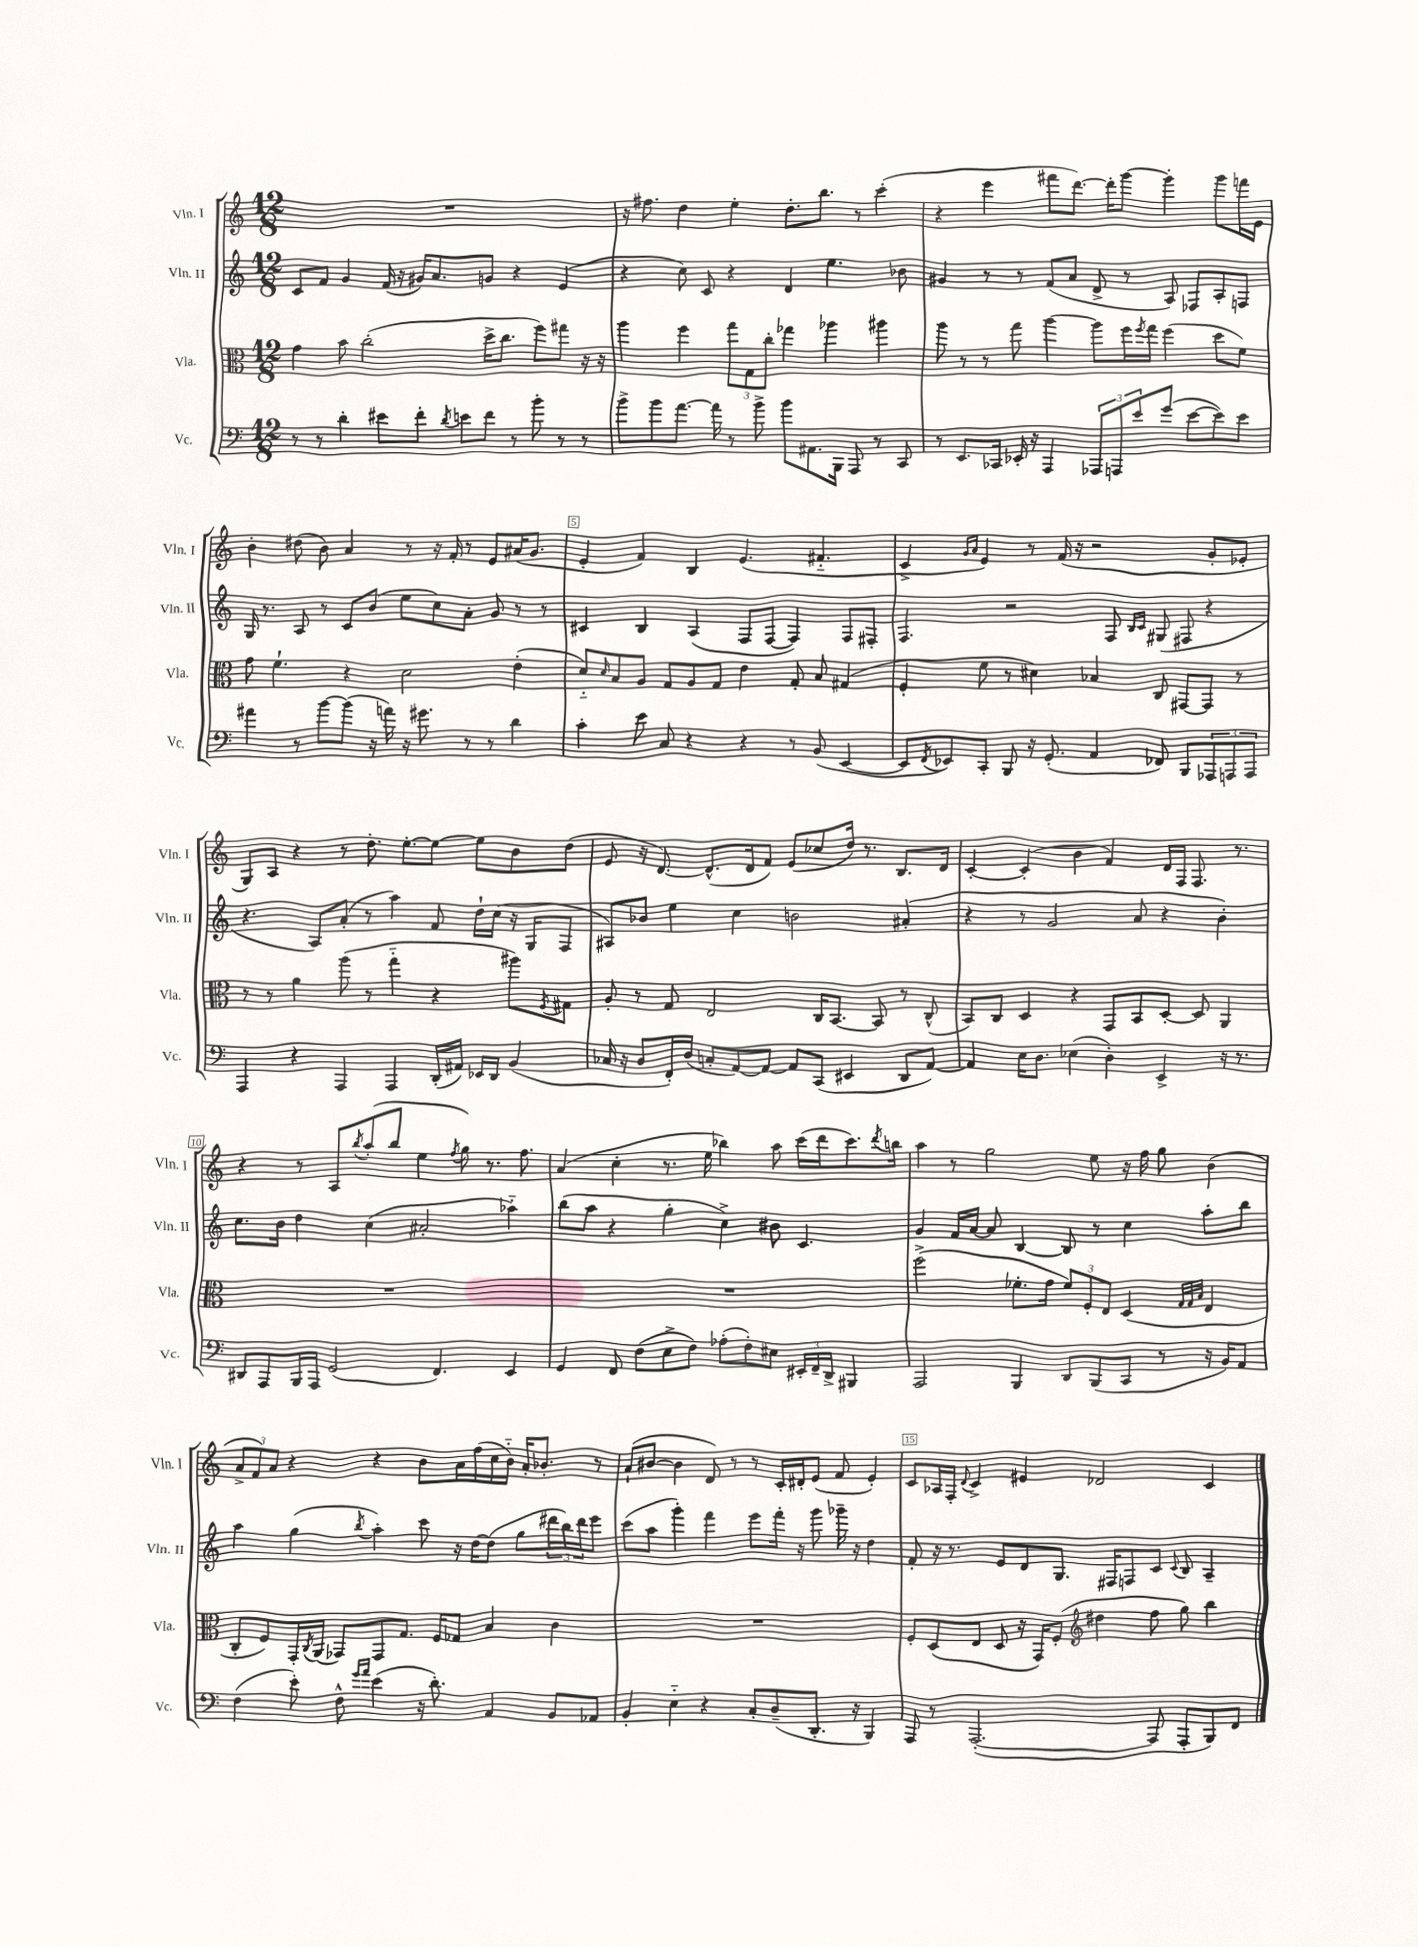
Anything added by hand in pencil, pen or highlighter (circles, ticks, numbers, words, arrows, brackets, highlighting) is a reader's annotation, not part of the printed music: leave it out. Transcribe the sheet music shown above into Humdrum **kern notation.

**kern	**kern	**kern	**kern
*staff4	*staff3	*staff2	*staff1
*clefF4	*clefC3	*clefG2	*clefG2
*k[]	*k[]	*k[]	*k[]
*M12/8	*M12/8	*M12/8	*M12/8
8r	4g\	8c/L	1.r
8r	.	8f/J	.
4d'\	8b\	4g/	.
.	(2cc'\	.	.
8e#\L	.	(16f/	.
.	.	16r	.
8f'\J	.	16g#/LK)	.
.	.	8.a/	.
8qd/	.	.	.
8e\L	.	.	.
8f\J	16dd^\LK	8g/J	.
.	8.cc\J	.	.
8r	.	4r	.
8b'\	8ff\L)	.	.
8r	8gg#\J	(4e/	.
8r	16r	.	.
.	16r	.	.
=	=	=	=
8b^\L	4aa\	4r	16r
.	.	.	8.ff#\
8b\	.	.	.
[8.a\J	4ff\	8cc\)	4dd\
.	.	8c/	.
16a\]	.	.	.
8r	12gg\L	4r	4ee'\
.	12G\	.	.
8b^\	.	.	.
.	12cc'\J	.	.
8b\L	4gg-\	4d/	8.dd'\L
8.AA#\	.	.	.
.	.	.	8.bb\J
.	4aa-\	4.ee\	.
16BBB\Jk	.	.	.
8AAA/	.	.	8r
8r	4aa#\	.	(4ccc'\
8CC/	.	8b-\	.
=	=	=	=
8r	8aa\	4g#/	4r
8.EE/L	8r	.	.
.	8r	8r	4eee\
16CC-/Jk	.	.	.
16EE-'/	8gg\	8r	.
16r	.	.	.
4AAA/	[4aa\	(8f/L	8fff#\L
.	.	8a/J	[8.ddd\J)
12AAA-/L	8aa\]L	8d^/	.
.	.	.	16ddd'\]LK
12AAA/	.	.	.
.	16ff\L	8r	[8ggg\J
12e/	.	.	.
.	8qff/	.	.
.	16gg\JJ	.	.
(8g/J	(4ff\	8A/)	4ggg'\]
[8e\L	.	8F-/L	.
8e\])	8dd\L	8A'/	8ggg\L
8e\J	8f\J)	8F/J	16fff\L
.	.	.	16e\JJ
=	=	=	=
4a#\	8g\	16G/	4b'\
.	.	8.r	.
.	4.f`\	.	.
8r	.	8A/	(8dd#\
[8b\L	.	8r	8b\)
(8b\]J	4r	8c/L	4a/
16r	.	(8b/J	.
16a\)	.	.	.
16r	2d\	8ee\L	8r
8.g#\	.	.	.
.	.	8cc\)	16r
.	.	.	16f'/
8r	.	8a'\J	8r
8r	.	8g/	8e/L
4d\	(4e'\	8r	(16a#/K
.	.	.	8.g/J
.	.	8r	.
=	=	=	=
4c'\	8d'~/L)	4c#/	4e'/
.	16qqd/	.	.
.	8B/	.	.
8e\	8A/J	4B/	4f/)
8C/	8G/L	.	.
4r	8A/	(4A/	4B/
.	8G/J	.	.
4r	4e\	8F/L	(4.e/
.	.	[8F/J	.
8r	8G'/	4F/])	.
(8BB/	8B/	.	4.f#'~/
[4EE/	(4G#/	8F/L	.
.	.	8F#'/J	.
=	=	=	=
8EE/]L	4F'/	4.F/	4c^/
8qFF/	.	.	.
8EE-/)	.	.	.
.	.	.	16qqg/LL
.	.	.	16qqa/JJ
8CC'/J	8f\	.	4e/)
8BBB/	8r	2r	.
16r	4d#\)	.	8r
(8.GG'/	.	.	.
.	.	.	(16f/
.	.	.	16r
4AA/	4B-/	.	2r
.	.	8F/	.
.	.	16qqB/LL	.
.	.	16qqc/JJ	.
8FF-/)	8C/	(8G#/	.
8BBB/L	[8GG#/L	8F#/	.
12AAA-/	8GG#/]J	4r	8g'/L
12AAA/	.	.	.
.	8r	.	8e-'/J
12AAA/J	.	.	.
=	=	=	=
4AAA/	8r	4.r	8G/L)
.	8r	.	8A/J
4r	4a\	.	4r
.	.	8A/L)	.
4AAA/	(8aa\	(8a'/J	8r
.	8r	8r	8.dd'\
4AAA/	4gg'~\	4aa\)	.
.	.	.	[8.ee'\L
(16DD'/LL	4r	8f/	8ee\_J
16AA#/JJ)	.	.	.
16EE-/LL	.	16dd`\LL	8ee\]L
16DD/JJ	.	(16cc\JJ	.
(4BB/	8aa#\L)	16r	8b\
.	.	16G/LK	.
.	8qF/	.	.
.	8G#\J	8F/J	(8dd\J
=	=	=	=
16C-/	8A'/	8A#/L)	8e/
16r	.	.	.
8D/L	8r	8b-/J	16r
.	.	.	[8.d/)
16FF'/L)	8G/	4ee\	.
(16D/JJ	.	.	.
8C'/L	2E/	.	(8.d^^/]L
[8AA/)	.	4cc\	.
.	.	.	16d/k
8AA/_J	.	.	8f/J)
8AA/]L	.	2b\	(8e/L
(8CC/J	16C/LK	.	8cc-/
.	[8.BB/J	.	.
4EE#/	.	.	16dd/Jk)
.	.	.	8.r
.	8BB/]	.	.
8DD/L	8r	(4a#'/	8.B/L
[8AA/J)	(8C^^/	.	.
.	.	.	16d/Jk
=	=	=	=
4AA/]	8BB/L)	4r	[4c'/
.	8C/J	.	.
16E\LK	4D/	8r	(4c'/]
8.D\J	.	.	.
.	.	2g/	.
(4E-\	4r	.	4b\
4D'\)	8GG/L	.	4f/)
.	8BB/	8a/	.
4EE^/	[8D'/J	4r	16d/LL
.	.	.	16F/JJ
.	8D/]	.	8.F/
16r	4AA/	4b'\)	.
8.r	.	.	8.r
=	=	=	=
8DD#/L	1.r	8.cc\L	4r
8AAA/	.	.	.
.	.	16b\Jk	.
16BBB/L	.	4dd\	8r
16AAA/JJ	.	.	.
(2GG/	.	.	8A/L
.	.	.	8qbb/
.	.	(4cc\	(8aa'/
.	.	.	8bb/J
.	.	2a#'/	4ee\
4.FF/)	.	.	.
.	.	.	8qff/
.	.	.	8gg\)
.	.	.	8.r
4EE/	.	4aa-'~\)	.
.	.	.	8.ff\
=	=	=	=
4GG/	1.r	(8bb\L	(4a/
.	.	8aa\J	.
8FF/	.	4r	4cc'\
(8F\L	.	.	.
8E^\	.	4gg'\	8.r
8F\J)	.	.	.
.	.	.	16ee\
(8A-'\L	.	4cc^\)	4bb-\)
8F'\)	.	.	.
8E#\J	.	8b#\	8aa\
24EE#'/LL	.	4.c/	(16ccc\LL
24FF~/	.	.	.
.	.	.	16ddd\J
24DD^/JJ	.	.	.
4BBB#/	.	.	8.ccc\)
.	.	.	8qddd/
.	.	.	16bb\Jk
=	=	=	=
2AAA/	(2ff^\	4g/	4aa\
.	.	16f/LL	8r
.	.	[16a/JJ	.
.	.	8a/]	2gg\
4BBB/	8.f-'\L	[4B/	.
.	16g\Jk	.	.
8DD/L	12f-/L)	8B/]	.
.	12F'/	.	.
(8BBB/	.	8r	8ee\
.	12E/J	.	.
8CC/J	(4D/	4cc\	16r
.	.	.	16ff\
8r	.	.	8gg\
.	32qqG/LLL	.	.
.	32qqG/	.	.
.	32qqB/JJJ	.	.
16r	4E/	8aa'\L	(4b\
16BB/LK)	.	.	.
8AA/J	.	8bb\J	.
=	=	=	=
(4F\	8C'/L	4aa\	12a^/L
.	.	.	12f/)
.	8F/)	.	.
.	.	.	12a/J
8e'\)	16GG'/L	(4gg\	4r
.	8qC/	.	.
.	(16AA/JJ	.	.
8F^^\	8GG-/L)	.	.
16qqg/LL	.	.	.
16qqa/JJ	.	8qbb/	.
(4e\	8GG-/	4aa'\)	4r
.	8.G/J	.	.
16r	.	8ccc\	8b\L
8.d'\)	16F/LK	.	.
.	8G-/J	16r	16a\L
.	.	[16dd\LK	(16ff\
4AA/	4B/	(8dd\]J	16cc\
.	.	.	16b'~\JJ)
.	.	8gg\L	16a'/LK
.	.	.	8.b-'/J
8BB/L	4c\	24ddd#\L	.
.	.	24bb\)	.
.	.	24ddd#\J	.
8AA-/J	.	8eee\J	8r
=	=	=	=
4BB'/	1.r	(8ccc\L	(8a`/L
.	.	8aa\J	[8b#/J
4E'~\	.	4ggg'\)	4b#\]
4r	.	4fff\	8d/)
.	.	.	8r
8C'/L	.	8eee\L	8r
(8D~/	.	16fff'\Jk	16c'/LL
.	.	16r	16d#'/J
8.DD'/J	.	8ggg\	(8e/J
.	.	16ggg-~\	8f/
16r	.	16r	.
4BBB/)	.	4dd\	4e'/)
=	=	=	=
8AAA/	8F'/L	8f'/	8c/L
8r	(8D/	16r	16A-/L
.	.	8.r	16F'/JJ
.	.	.	8qqd/
([2.AAA'/	8E/J	.	4c^/
.	8D/	8e/L	.
.	16r	8d/	4e#/
.	16GG/LK)	.	.
.	(8F'/J	8.G/J	.
*	*clefG2	*	*
.	4dd#\	.	2d-/
.	.	16F#/LK	.
.	.	8F/	.
8AAA/]	8ff\	8c/J	.
.	.	8qqc/	.
8AAA'/L	8gg\)	8B/	.
8BBB/)	4bb\	4A~/	4c/
8FF/J	.	.	.
==	==	==	==
*-	*-	*-	*-
